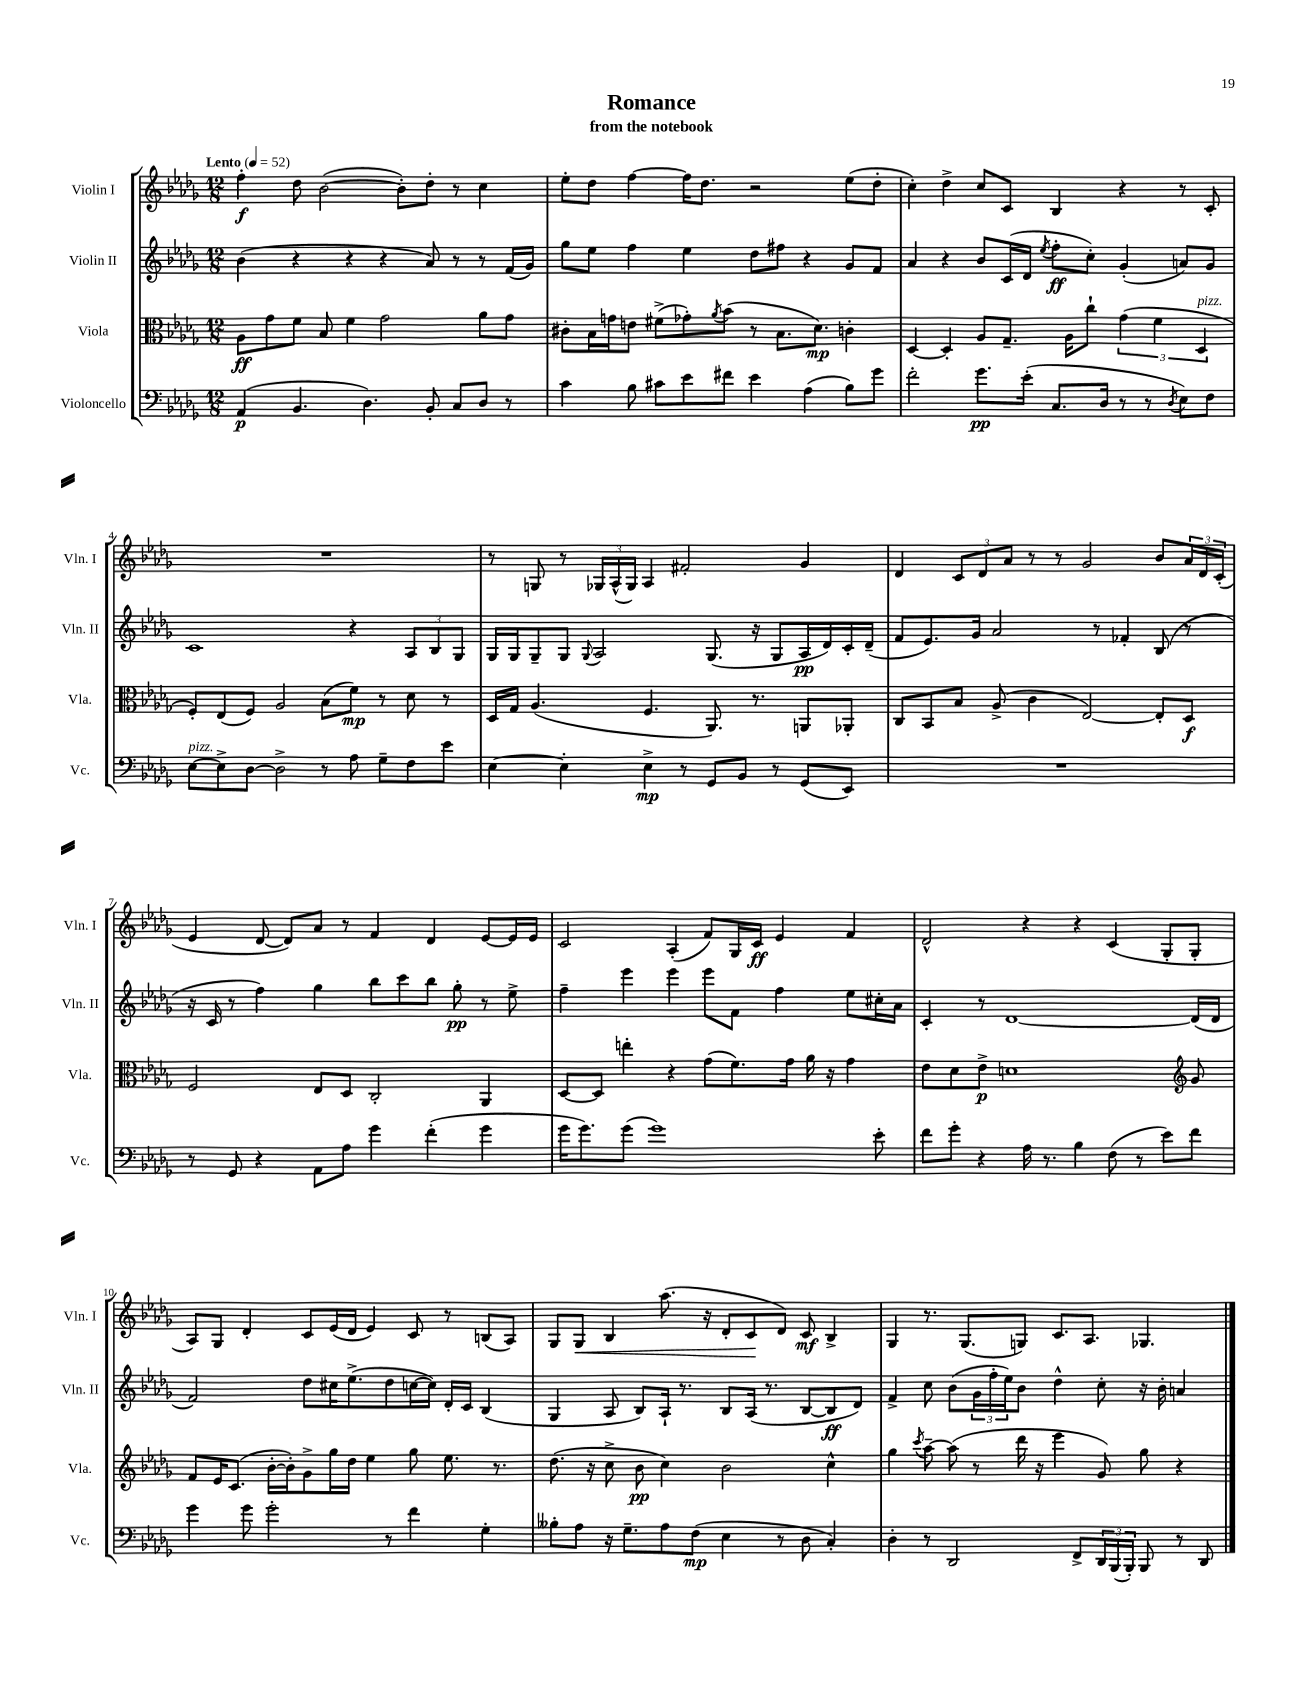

**kern	**kern	**kern	**kern
*staff4	*staff3	*staff2	*staff1
*clefF4	*clefC3	*clefG2	*clefG2
*k[b-e-a-d-g-]	*k[b-e-a-d-g-]	*k[b-e-a-d-g-]	*k[b-e-a-d-g-]
*M12/8	*M12/8	*M12/8	*M12/8
*MM52	*MM52	*MM52	*MM52
(4AA-	8A-	(4b-	4ff'
.	8g-	.	.
4.BB-	8f	4r	8dd-
.	8B-	.	([2b-
.	4f	4r	.
4.D-)	.	.	.
.	2g-	4r	.
.	.	.	8b-'])
8BB-'	.	8a-)	8dd-'
8C	.	8r	8r
8D-	8a-	8r	4cc
8r	8g-	(16f	.
.	.	16g-)	.
=	=	=	=
4c	8c#'	8gg-	8ee-'
.	16B-	8ee-	8dd-
.	16g	.	.
8B-	8e	4ff	[4ff
8c#	(8f#^	.	.
8e-	8g-')	4ee-	16ff]
.	.	.	8.dd-
.	8qa-	.	.
8f#	(8b-	.	.
4e-	8r	8dd-	2r
.	8.B-	8ff#	.
(4A-	.	4r	.
.	8.d-)	.	.
8B-)	4c'	8g-	(8ee-
8g-	.	8f	8dd-'
=	=	=	=
2f'	[4D-	4a-	4cc')
.	4D-']	4r	4dd-^
8.g-	8A-	8b-	8cc
.	8.G-~	(16c	8c
(16e-'	.	16d-	.
.	.	8qee-	.
8.C	.	8ff'	4B-
.	16A-	.	.
.	8cc`	8cc')	.
16D-	.	.	.
8r	(6g-	(4g-'	4r
8r	.	.	.
.	6f	.	.
8qD-	.	.	.
8E-)	.	8a)	8r
.	6D-	.	.
8F	.	8g-	8c'
=	=	=	=
[8E-	8F')	1c	1.r
8E-^]	(8E-	.	.
[8D-	8F)	.	.
2D-^]	2A-	.	.
8r	(8B-	.	.
8A-	8f)	4r	.
8G-~	8r	.	.
8F	8d-	12A-	.
.	.	12B-	.
8e-	8r	.	.
.	.	12G-	.
=	=	=	=
[4E-	16D-	16G-	8r
.	16G-	16G-	.
.	(4.A-	8G-~	8G
4E-']	.	8G-	8r
.	.	8qqG-	.
.	.	2A-	24G-
.	.	.	(24A-^^
.	.	.	24G-)
4E-^	4.F	.	4A-
8r	.	.	2f#'
8GG-	8.AA-)	(8.G-	.
8BB-	.	.	.
.	8.r	16r	.
8r	.	8G-	.
(8GG-	8AA	16A-	4g-
.	.	16d-)	.
8EE-)	8AA-'	16c'	.
.	.	(16d-~	.
=	=	=	=
1.r	8C	8f	4d-
.	8BB-	8.e-)	.
.	8B-	.	12c
.	.	16g-	.
.	.	.	12d-
.	(8A-^	2a-	.
.	.	.	12a-
.	4c	.	8r
.	.	.	8r
.	[2E-)	.	2g-
.	.	8r	.
.	.	4f-'	.
.	8E-']	(8B-	8b-
.	8D-	8r	24a-
.	.	.	24d-
.	.	.	(24c'
=	=	=	=
8r	2F	16r	4e-
.	.	16c	.
8GG-	.	8r	.
4r	.	4ff)	[8d-
.	.	.	8d-])
8AA-	8E-	4gg-	8a-
8A-	8D-	.	8r
4g-	2C'	8bb-	4f
.	.	8ccc	.
(4f'	.	8bb-	4d-
.	.	8gg-'	.
4g-	4AA-	8r	[8e-
.	.	8ee-^	16e-]
.	.	.	16e-
=	=	=	=
16g-	[8D-	4ff~	2c
8.g-)	.	.	.
.	8D-]	.	.
(8g-	4ee'	4eee-	.
1g-)	.	.	.
.	4r	4eee-	(4A-'
.	(8g-	8eee-	8f)
.	8.f)	8f	16G-
.	.	.	16c
.	.	4ff	4e-
.	16g-	.	.
.	16a-	.	.
.	16r	.	.
.	4g-	8ee-	4f
8e-'	.	16cc#'	.
.	.	16a-	.
=	=	=	=
8f	8e-	4c'	2d-^^
8g-'	8d-	.	.
4r	8e-^	8r	.
.	1d	[1d-	.
16A-	.	.	4r
8.r	.	.	.
4B-	.	.	4r
(8F	.	.	(4c
8r	.	.	.
8e-)	.	.	8G-'
*	*clefG2	*	*
8f	8g-	(16d-]	8G-'
.	.	16d-	.
=	=	=	=
4g-	8f	2f)	8A-)
.	16e-	.	8G-
.	(8.c	.	.
8g-	.	.	4d-'
2g-'	[16b-'	.	.
.	16b-'])	.	.
.	8g-^	8dd-	8c
.	16gg-	16cc#	(16e-
.	16dd-	(8.ee-^	16d-
.	4ee-	.	4e-)
8r	.	8dd-	.
4f	8gg-	[16cc	8c
.	.	16cc])	.
.	8.ee-	16d-'	8r
.	.	16c	.
4G-'	.	(4B-	(8B
.	8.r	.	.
.	.	.	8A-)
=	=	=	=
8B--'	(8.dd-	4G-	8G-
8A-	.	.	8G-
.	16r	.	.
16r	8cc^	8A-	4B-
8.G-~	.	.	.
.	8b-	8B-)	.
8A-	4cc)	16A-`	(8.aa-
.	.	8.r	.
(8F	.	.	.
.	.	.	16r
4E-	2b-	8B-	8d-'
.	.	(16A-	8c
.	.	8.r	.
8r	.	.	8d-)
8D-	.	[8B-	8c
4C')	4cc^^	8B-]	4B-^
.	.	8d-)	.
=	=	=	=
4D-'	4gg-	4f^	4G-
.	8qccc	.	.
8r	[8aa-~	8cc	8.r
2DD-	(8aa-]	(8b-	.
.	.	.	(8.G-
.	8r	24g-	.
.	.	24ff'	.
.	.	24ee-)	.
.	16ddd-	8b-	8G)
.	16r	.	.
.	4eee-	4dd-^^	8.c
8FF^	.	.	.
.	.	.	8.A-
24DD-	8g-)	8cc'	.
(24BBB-	.	.	.
24BBB-')	.	.	.
8BBB-	8gg-	16r	4.G-
.	.	16b-'	.
8r	4r	4a	.
8DD-	.	.	.
==	==	==	==
*-	*-	*-	*-
